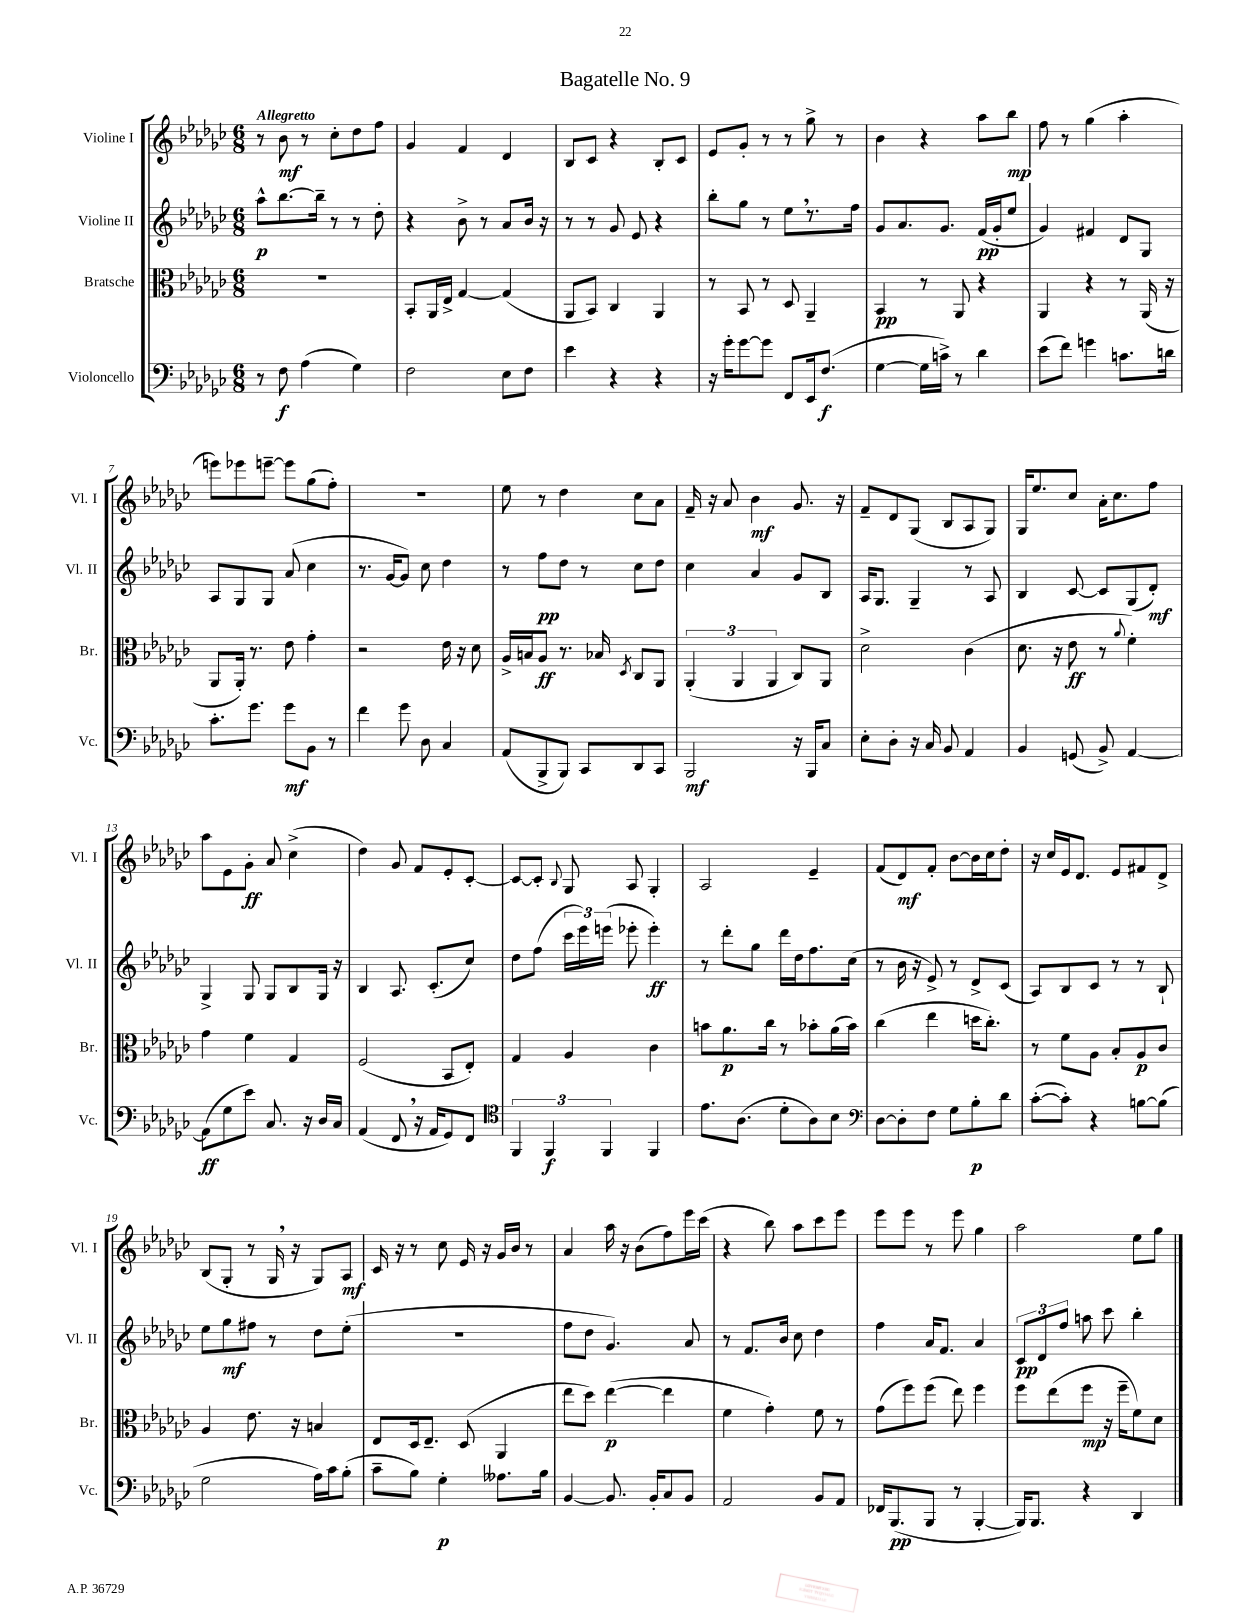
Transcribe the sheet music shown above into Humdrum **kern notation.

**kern	**kern	**kern	**kern
*staff4	*staff3	*staff2	*staff1
*clefF4	*clefC3	*clefG2	*clefG2
*k[b-e-a-d-g-c-]	*k[b-e-a-d-g-c-]	*k[b-e-a-d-g-c-]	*k[b-e-a-d-g-c-]
*M6/8	*M6/8	*M6/8	*M6/8
8r	2.r	8aa-^^	8r
8F	.	[8.bb-	8b-
(4A-	.	.	8r
.	.	16bb-~]	.
.	.	8r	8cc-'
4G-)	.	8r	8dd-
.	.	8dd-'	8ff
=	=	=	=
2F	8BB-'	4r	4g-
.	16AA-	.	.
.	16E-^	.	.
.	[4G-	8b-^	4f
.	.	8r	.
8E-	(4G-]	8a-	4d-
8F	.	16b-	.
.	.	16r	.
=	=	=	=
4e-	8AA-	8r	8B-
.	8BB-)	8r	8c-
4r	4C-	8g-	4r
.	.	8e-	.
4r	4AA-	4r	8B-'
.	.	.	8c-
=	=	=	=
16r	8r	8bb-'	8e-
16g-'	.	.	.
[8g-	8BB-	8gg-	8g-'
8g-]	8r	8r	8r
8FF	8D-	8ee-	8r
16EE-	4AA-~	8.r	8gg-^
(8.F	.	.	.
.	.	.	8r
.	.	16ff	.
=	=	=	=
[4G-	4BB-	8g-	4b-
.	.	8.a-	.
16G-]	8r	.	4r
16c^)	.	8.g-	.
8r	8AA-	.	.
4d-	4r	(16f	8aa-
.	.	16g-'	.
.	.	8ee-	8bb-
=	=	=	=
(8e-	4AA-	4g-)	8ff
8f)	.	.	8r
4g	4r	4f#	(4gg-
8.c	8r	8d-	4aa-'
.	(16AA-	8G-	.
16d	16r	.	.
=	=	=	=
8.c-'	8AA-	8A-	8eee)
.	16AA-')	8G-	8eee-
8.g-	8.r	.	.
.	.	8G-	[8eee~
8g-	8e-	(8a-	8eee]
8BB-	4g-'	4cc-	(8gg-
8r	.	.	8ff')
=	=	=	=
4f	2r	8.r	2.r
.	.	[16g-	.
8g-	.	8g-])	.
8D-	.	8cc-	.
4C-	16e-	4dd-	.
.	16r	.	.
.	8d-	.	.
=	=	=	=
(8AA-	16A-^	8r	8ee-
.	16B	.	.
8BBB-^	8A-	8ff	8r
8BBB-)	8.r	8dd-	4dd-
8CC-	.	8r	.
.	16B-	.	.
.	8qD-	.	.
8DD-	8C-	8cc-	8cc-
8CC-	8AA-	8dd-	8a-
=	=	=	=
2BBB-	(6AA-'	4cc-	16f~
.	.	.	16r
.	.	.	8a-
.	6AA-	.	.
.	.	4a-	4b-
.	6AA-	.	.
16r	8C-)	8g-	8.g-
16BBB-	.	.	.
8C-	8AA-	8B-	.
.	.	.	16r
=	=	=	=
8E-'	2d-^	16A-	8f~
.	.	8.G-	.
8D-'	.	.	8d-
16r	.	4G-~	(8G-
16C-	.	.	.
8BB-	.	.	8B-
4AA-	(4c-	8r	8A-
.	.	8A-	8G-)
=	=	=	=
4BB-	8.d-	4B-	16G-
.	.	.	8.ee-
.	16r	.	.
(8GG	8e-	[8c-	8cc-
8BB-^)	8r	8c-]	16a-'
.	.	.	8.cc-
.	8qqa-	.	.
[4AA-	4f')	(8G-	.
.	.	8d-')	8ff
=	=	=	=
(8AA-]	4g-	4G-^	8aa-
8G-	.	.	8e-
8e-)	4f	8G-	8g-'
8.C-	.	8G-	8a-
.	4G-	8B-	(4cc-^
16r	.	.	.
16D-	.	16G-	.
16C-	.	16r	.
=	=	=	=
(4AA-	(2F	4B-	4dd-)
8FF	.	8.A-	8g-
16r	.	.	8f
16AA-	.	(8.c-'	.
8GG-)	8BB-	.	8e-'
8FF	8E-')	8cc-)	[8c-'
=	=	=	=
*clefC4	*	*	*
6FF	4G-	8dd-	8c-_
.	.	(8ff	8c-']
6FF	.	.	.
.	.	.	8qqB-
.	4A-	24ccc-	8G-
.	.	24eee-)	.
6FF	.	(24eee	.
.	.	8eee-'	8A-
4FF	4c-	4eee-')	4G-'
=	=	=	=
8.e-	8b	8r	2A-
.	8.a-	8ddd-'	.
(8.A-	.	.	.
.	.	8gg-	.
.	16cc-	.	.
8d-'	8r	16ddd-	.
.	.	16dd-	.
8A-)	8b-'	8.ff	4e-~
8B-	(16a-	.	.
.	16b-)	(16cc-	.
=	=	=	=
*clefF4	*	*	*
[8D-	(4cc-	8r	(8f
8D-']	.	16b-	8d-)
.	.	16r	.
8F	4ee-	8e-^)	8f'
8G-	.	8r	[8b-
8B-'	16dd	8d-^	16b-]
.	8.cc-')	.	16cc-
8d-	.	(8c-	8dd-'
=	=	=	=
([8c-'	8r	8A-)	16r
.	.	.	16cc-
8c-'])	8f	8B-	16e-
.	.	.	8.d-
4r	8A-	8c-	.
.	8B-'	8r	8e-
[8B	8A-	8r	8f#
(8B]	8c-	8B-`	8d-^
=	=	=	=
2G-	4A-	8ee-	(8B-
.	.	8gg-	8G-'
.	8.e-	8ff#	8r
.	.	8r	16G-
.	16r	.	16r
16A-)	4B	8dd-	8G-)
16c-	.	.	.
(8B-'	.	(8ee-'	8A-
=	=	=	=
8c-~	8E-	2.r	16c-
.	.	.	16r
8B-)	16D-	.	8r
.	8.E-~	.	.
4G-'	.	.	8cc-
.	(8D-	.	16e-
.	.	.	16r
8.A--	4AA-	.	16g-
.	.	.	16b-
.	.	.	8r
16B-	.	.	.
=	=	=	=
[4BB-	8ee-	8ff	4a-
.	8dd-)	8dd-	.
8.BB-]	([4ee-	4.g-)	16aa-
.	.	.	16r
.	.	.	(8b-
16BB-'	.	.	.
8C-	4ee-]	.	8ff)
8BB-	.	8a-	16eee-
.	.	.	(16ccc-
=	=	=	=
2AA-	4f	8r	4r
.	.	8.f	.
.	4g-')	.	8bb-)
.	.	16b-	.
.	.	8cc-	8aa-
8BB-	8f	4dd-	8ccc-
8AA-	8r	.	8eee-
=	=	=	=
16FF-	(8g-	4ff	8eee-
(8.BBB-	.	.	.
.	8ff)	.	8eee-
8BBB-	(8ff	16a-	8r
.	.	8.f	.
8r	8ee-)	.	8eee-
[4BBB-'	4ff	4a-	4gg-
=	=	=	=
16BBB-])	8ff	12c-	2aa-
8.BBB-	.	.	.
.	.	12d-	.
.	(8ee-	.	.
.	.	12ff	.
4r	8ff	8aa	.
.	16r	8ccc-	.
.	16ff~	.	.
4DD-	8f)	4bb-'	8ee-
.	8d-	.	8gg-
==	==	==	==
*-	*-	*-	*-
